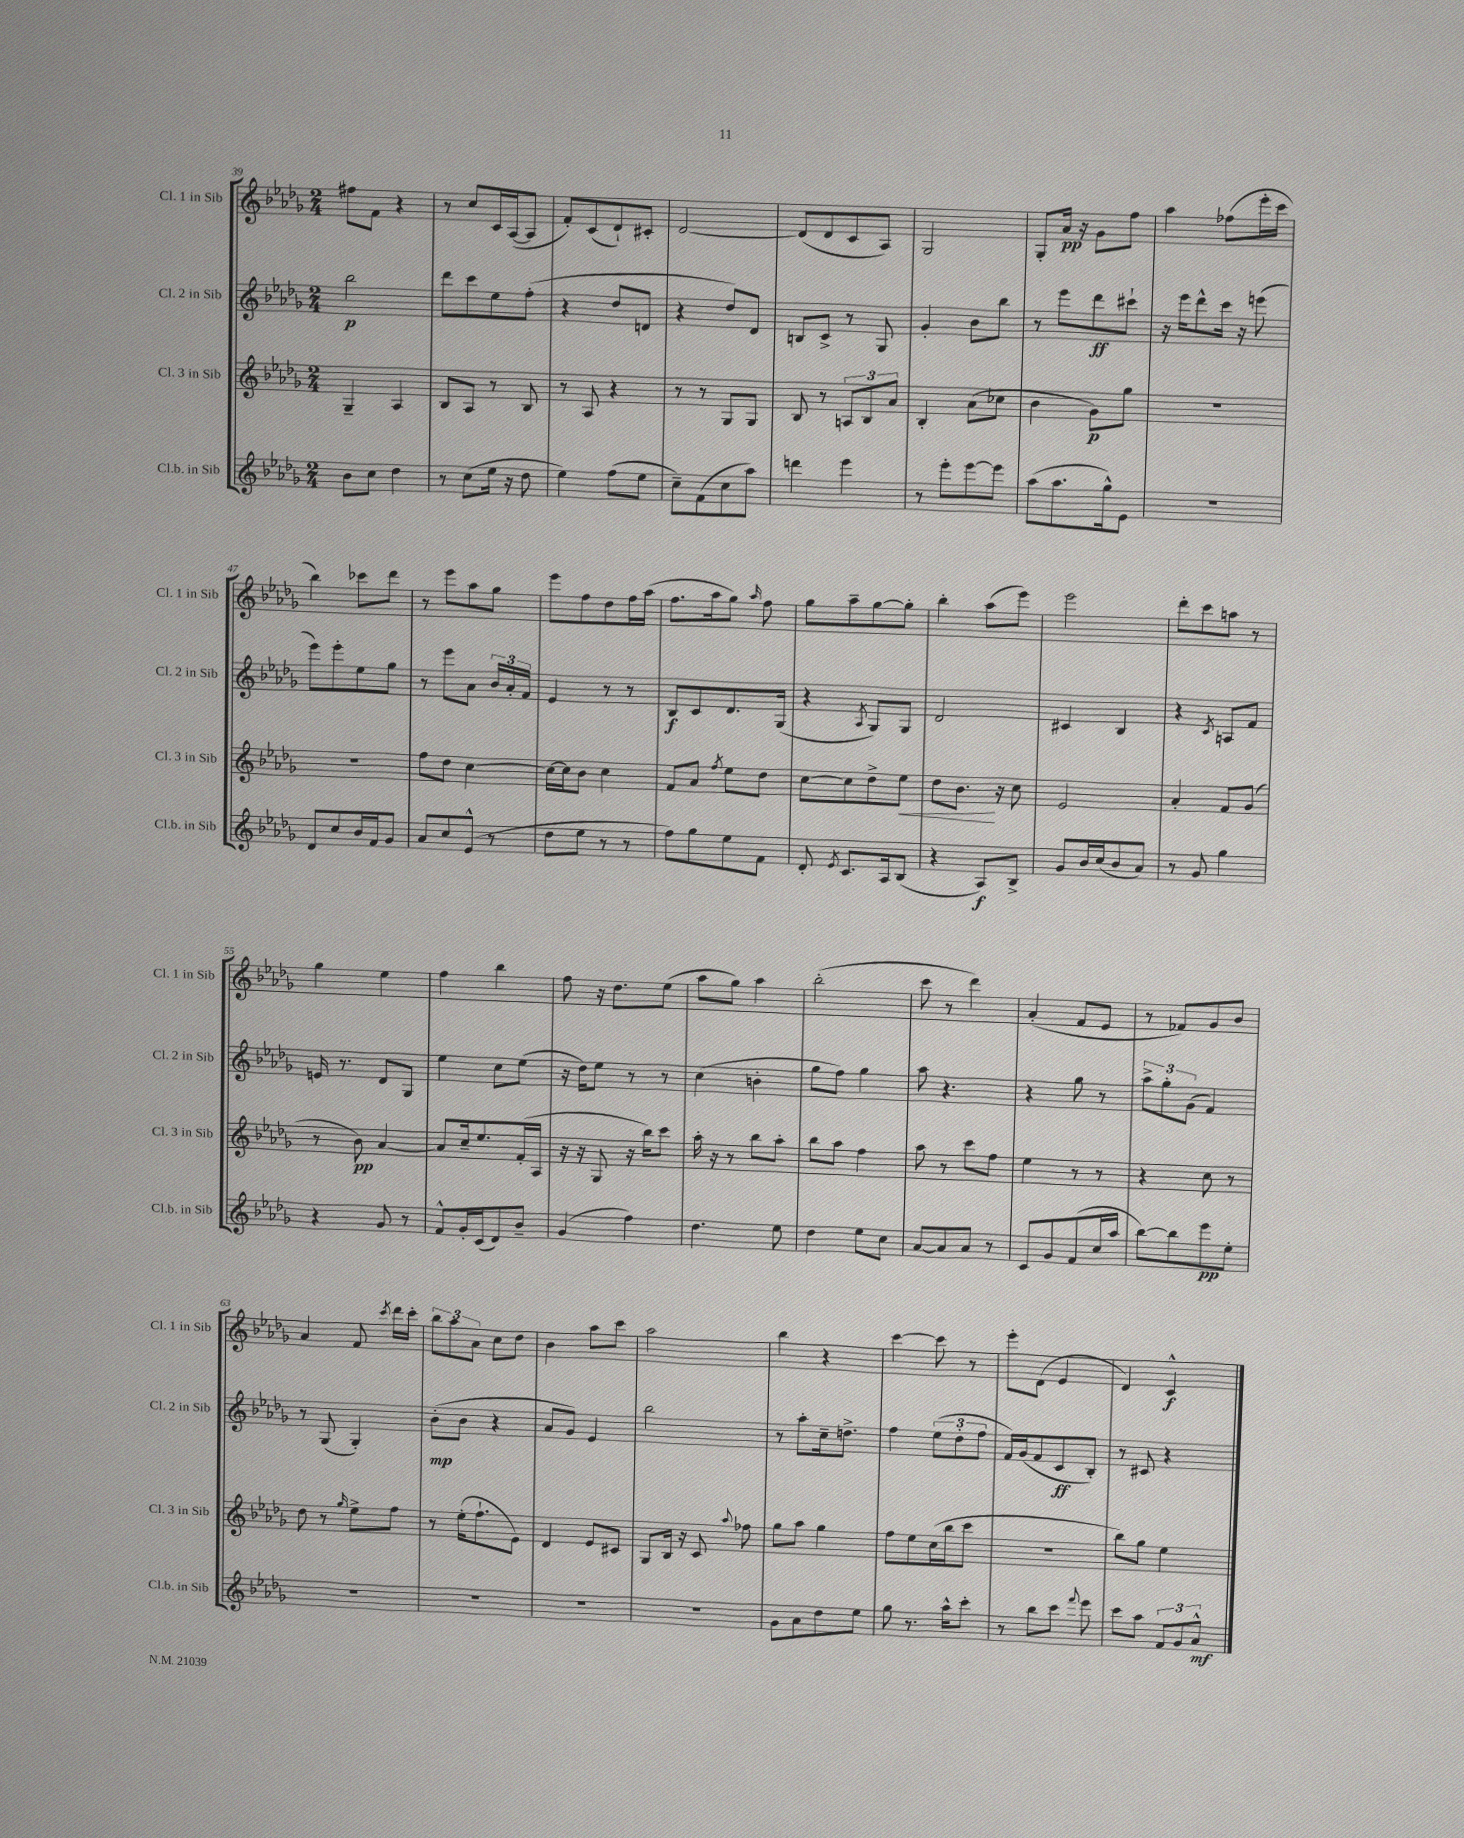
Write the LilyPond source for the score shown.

<<
\new StaffGroup <<
\new Staff = "s0" \with { instrumentName = "Cl. 1 in Sib" shortInstrumentName = "Cl. 1 in Sib" } {
    \clef treble \key des \major \numericTimeSignature \time 2/4
    \autoBeamOff fis''8[ f'8] r4 |
    r8 c''8[ c'16 aes16~( aes8] |
    f'8[-.) c'8( des'8-!) cis'8]-. |
    des'2~ |
    des'8[( des'8 c'8 aes8]) |
    ges2 |
    ges8[-. aes'16]\pp r16 ges'8[ f''8] |
    aes''4 fes''8[( ees'''16-. c'''16] |
    bes''4) ces'''8[ des'''8] |
    r8 ees'''8[ aes''8 ges''8] |
    ees'''8[ f''8 des''8 f''16 aes''16]( |
    f''8.[ aes''16 ges''8]) \grace { aes''16 } f''8 |
    ges''8[ aes''8-- ges''8~ ges''8]-. |
    bes''4-. aes''8[( ees'''8]) |
    ees'''2 |
    des'''8[-. c'''8 a''8] r8 |
    ges''4 ees''4 |
    f''4 bes''4 |
    f''8 r16 des''8.[ ees''8]( |
    aes''8[ ges''8]) aes''4 |
    bes''2-.( |
    c'''8 r8 des'''4) |
    aes'4-.( f'8[ ees'8] |
    r8 fes'8[) ges'8 bes'8] |
    aes'4 f'8 \acciaccatura { c'''8 } des'''16[ c'''16]-. |
    \tuplet 3/2 { bes''8[ aes''8 aes'8] } c''8[ des''8] |
    bes'4 aes''8[ c'''8] |
    aes''2 |
    bes''4 r4 |
    c'''4~ c'''8 r8 |
    ees'''8[-. des'8]( ees'4 |
    des'4) c'4-^\f \bar "|." |
}
\new Staff = "s1" \with { instrumentName = "Cl. 2 in Sib" shortInstrumentName = "Cl. 2 in Sib" } {
    \clef treble \key des \major \numericTimeSignature \time 2/4
    \autoBeamOff bes''2\p |
    des'''8[ c'''8 ees''8 f''8]-.( |
    r4 des''8[ d'8] |
    r4 des''8[) des'8] |
    b8[ c'8]-> r8 ges8 |
    ges'4-. bes'8[ bes''8] |
    r8 ees'''8[ des'''8\ff cis'''8]-! |
    r16 ees'''16[ des'''8-^ c'''16] r16 e'''8( |
    ees'''8[) ees'''8-. ees''8 ges''8] |
    r8 ees'''8[ aes'8] \tuplet 3/2 { bes'16[ aes'16-. f'16] } |
    ees'4 r8 r8 |
    bes8[\f c'8 des'8. ges16]( |
    r4 \acciaccatura { aes8 } ges8[) ges8] |
    des'2 |
    cis'4 bes4 |
    r4 \acciaccatura { c'8 } a8[ f'8] |
    e'16 r8. des'8[ ges8] |
    ees''4 c''8[ ees''8]( |
    r16 des''16[) ees''8] r8 r8 |
    c''4( b'4-. |
    ges''8[ f''8]) ges''4 |
    aes''8 r4. |
    r4 ges''8 r8 |
    \tuplet 3/2 { aes''8[-> ges''8-. ges'8]( } f'4) |
    r8 ges8( ges4-.) |
    bes'8[-.\mp( bes'8] r4 |
    aes'8[ ges'8]) ees'4 |
    bes''2 |
    r8 aes''8[-. c''16-- d''8.]-> |
    f''4 \tuplet 3/2 { ees''8[( des''8-. f''8] } |
    f'16[) ges'16( f'8 c'8\ff bes8]-.) |
    r8 cis'8 r4 \bar "|." |
}
\new Staff = "s2" \with { instrumentName = "Cl. 3 in Sib" shortInstrumentName = "Cl. 3 in Sib" } {
    \clef treble \key des \major \numericTimeSignature \time 2/4
    \autoBeamOff ges4-- aes4 |
    bes8[ aes8] r8 bes8 |
    r8 aes8 r4 |
    r8 r8 ges8[ ges8] |
    bes8 r8 \tuplet 3/2 { a8[ bes8 aes'8] } |
    bes4-. aes'8[( ces''8] |
    bes'4 ges'8[\p) ges''8] |
    R2 |
    R2 |
    f''8[ des''8] c''4~ |
    c''16[~ c''16 bes'8] c''4 |
    f'8[ aes'8] \acciaccatura { f''8 } ees''8[ des''8] |
    c''8[~ c''8 des''8-> ees''8]\< |
    des''8[ bes'8.]\! r16 c''8 |
    ees'2 |
    aes'4-. f'8[ ges'8]( |
    r8 bes'8\pp) aes'4~ |
    aes'8[ c''16-- ees''8. f'16-.( aes16] |
    r16 r16 ges8 r16 bes''16[) c'''8] |
    aes''16-. r16 r8 bes''8[ aes''8]-. |
    bes''8[ aes''8] f''4 |
    aes''8 r8 c'''8[ f''8] |
    ees''4 r8 r8 |
    r4 c''8 r8 |
    des''8 r8 \grace { ges''16 } ees''8[-> f''8] |
    r8 ees''16[-.( f''8.-! ees'8]) |
    des'4 ees'8[ cis'8] |
    ges8[ bes16] r16 c'8 \appoggiatura { aes''8 } fes''8 |
    ges''8[ aes''8] ges''4 |
    f''8[ ees''8 c''16( bes''16 c'''8] |
    R2 |
    bes''8[) ges''8] ees''4 \bar "|." |
}
\new Staff = "s3" \with { instrumentName = "Cl.b. in Sib" shortInstrumentName = "Cl.b. in Sib" } {
    \clef treble \key des \major \numericTimeSignature \time 2/4
    \autoBeamOff bes'8[ c''8] des''4 |
    r8 c''8[( ees''16] r16 des''8 |
    ees''4) f''8[( ees''8] |
    c''8[--) f'8( c''8 aes''8]) |
    d'''4 ees'''4 |
    r8 ees'''8[-. ees'''8~ ees'''8] |
    aes''8[( aes''8. ges''16-^) ees'8] |
    r2 |
    des'8[ c''8 bes'16 f'16 ges'8] |
    aes'8[ c''8 ees'8]-^( r8 |
    des''8[ ees''8] r8 r8 |
    f''8[) ges''8 ees''8 f'8] |
    des'8-. \acciaccatura { ees'8 } c'8.[ aes16 bes8]( |
    r4 aes8[\f) bes8]-> |
    ges'8[ bes'16 c''16( bes'8 aes'8]) |
    r8 ges'8 ges''4 |
    r4 ges'8 r8 |
    f'8[-^ ges'16-. c'16( des'8) bes'8]-- |
    ges'4( f''4) |
    des''4. ees''8 |
    des''4 ees''8[ c''8] |
    aes'8[~ aes'8 aes'8] r8 |
    c'8[ ges'8 f'8( c''16 aes''16] |
    bes''8[~) bes''8 ees'''8\pp ees''8]-. |
    R2 |
    R2 |
    R2 |
    R2 |
    ges'8[ aes'8 des''8 ees''8] |
    ges''8 r8. aes''16[-^ c'''8]-. |
    r8 bes''8[ c'''8] \appoggiatura { f'''8 } ees'''8 |
    c'''8[ aes''8] \tuplet 3/2 { f'8[ ges'8 aes'8]-^\mf } \bar "|." |
}
>>
>>
\layout { \context { \Score currentBarNumber = #39 } }
